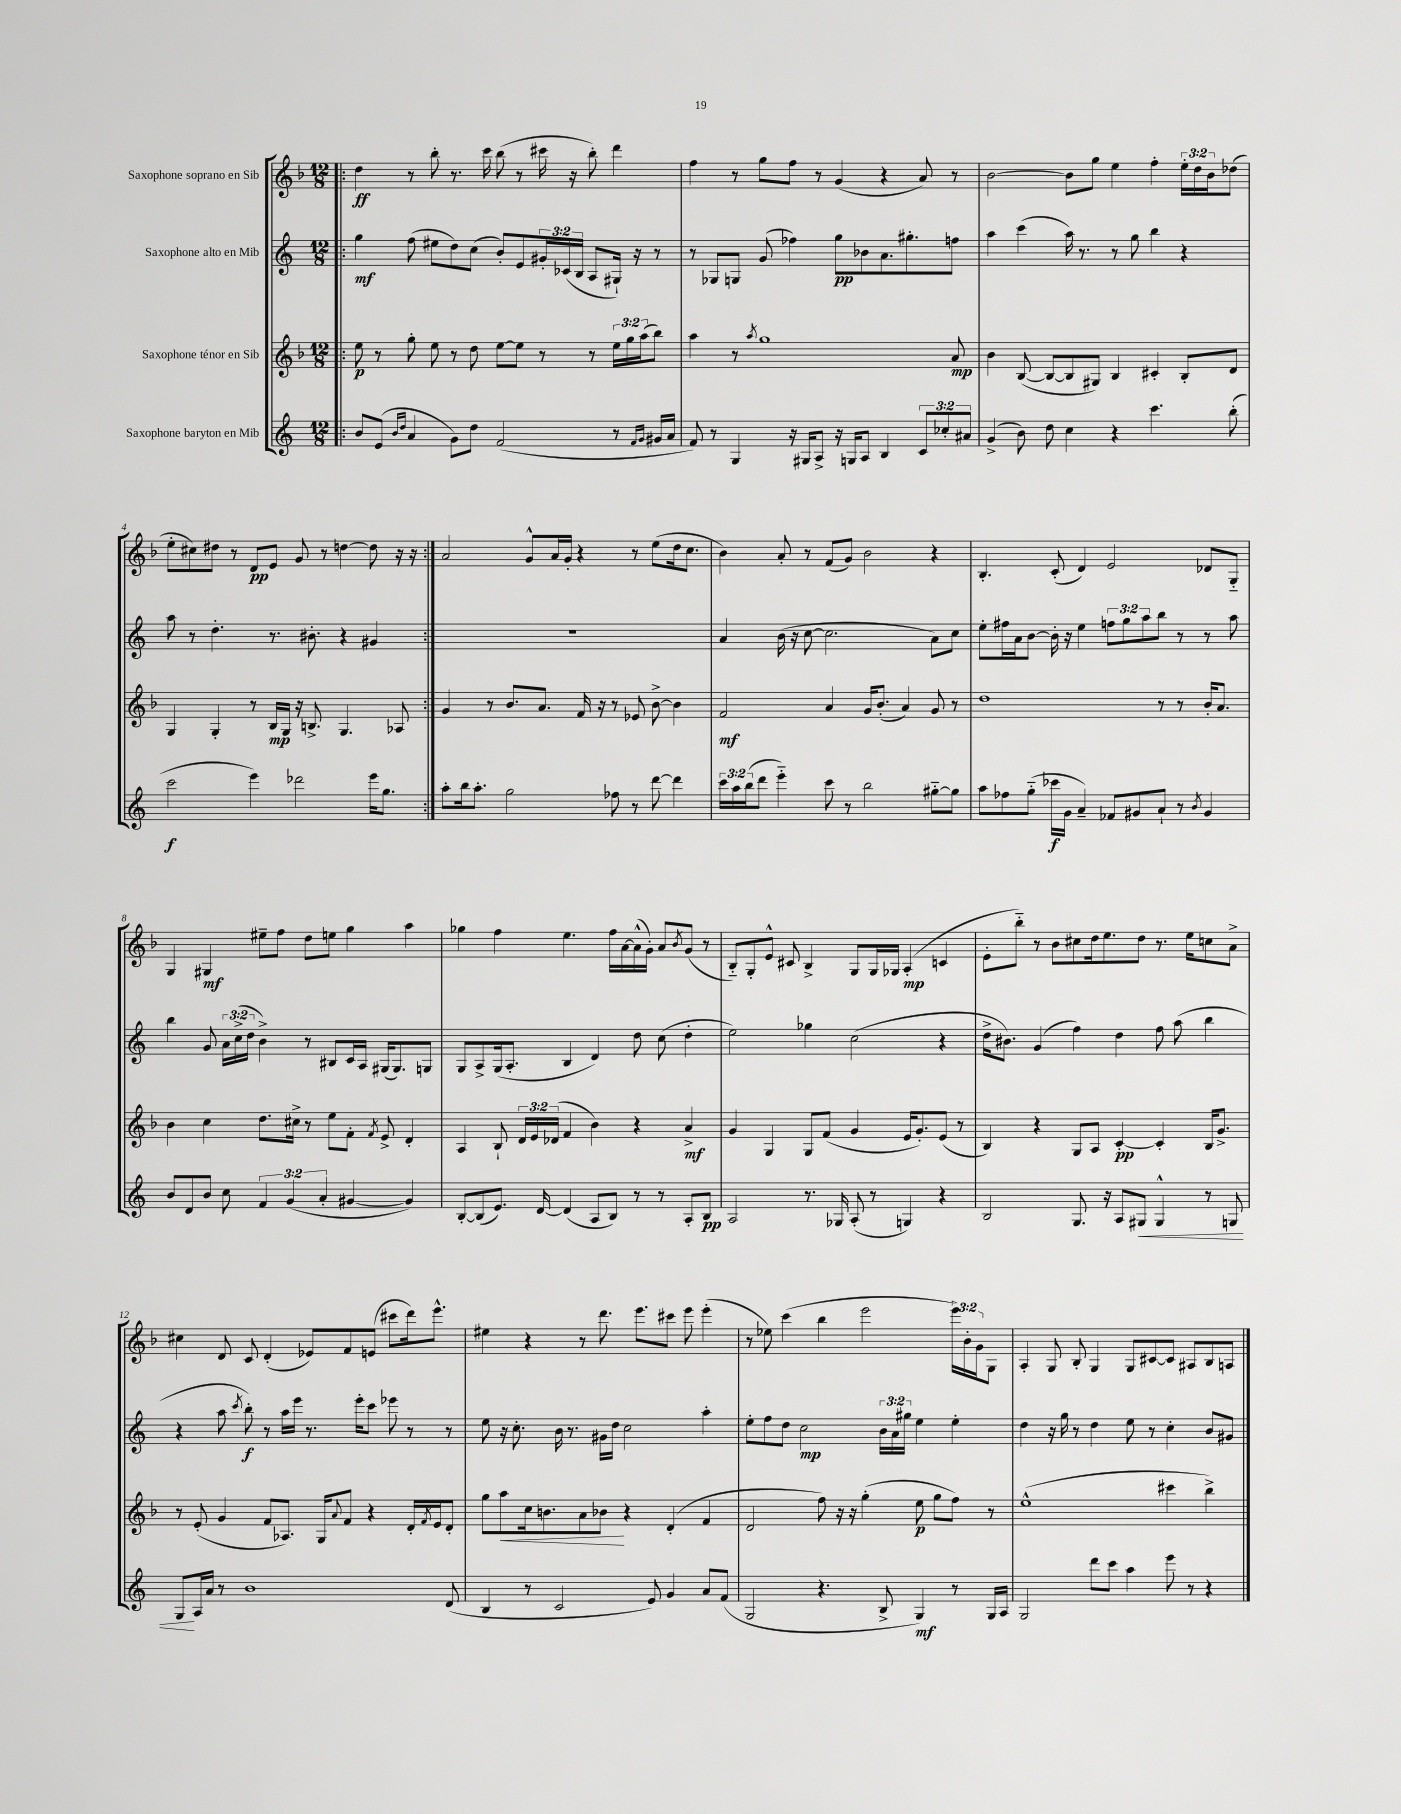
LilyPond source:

<<
\new StaffGroup <<
\new Staff = "s0" \with { instrumentName = "Saxophone soprano en Sib" } {
    \clef treble \key f \major \numericTimeSignature \time 12/8 \override Staff.TupletNumber.text = #tuplet-number::calc-fraction-text
    \repeat volta 2 { \bar ".|:" d''4\ff r8 bes''8-. r8. c'''16 bes''8( r8 cis'''16 r16 bes''8-.) d'''4 |
    f''4 r8 g''8 f''8 r8 g'4( r4 a'8) r8 |
    bes'2~ bes'8 g''8 e''4 f''4-. \tuplet 3/2 { e''16-. d''16 bes'16 } des''8( |
    e''8-. cis''8) dis''8 r8 d'8\pp e'8 g'8 r8 d''4~ d''8 r16 r16 | }
    a'2 g'8-^ a'16 g'16-. r4 r8 e''8( d''16 c''8. |
    bes'4) a'8-. r8 f'8( g'8) bes'2 r4 |
    bes4.-. c'8-.( d'4) e'2 des'8 g8-_ |
    g4 gis4\mf eis''8-- f''8 d''8 e''8 g''4 a''4 |
    ges''4 f''4 e''4. f''16 a'16~ a'16-^( g'16-.) a'8 \acciaccatura { bes'8 } g'8( r8 |
    bes8-_) g8-. e'8-^ cis'8 bes4-> g8 g16 ges16 a4-.\mp( c'4 |
    e'8-. bes''8-_) r8 bes'8 cis''8 d''16 e''8. d''8 r8. e''16 c''8 a'8-> |
    cis''4 d'8 c'8 d'4-.( ees'8) f'8 e'8( cis'''8 d'''16) e'''8.-^ |
    eis''4 r4 r8 d'''8. e'''8. cis'''8 e'''8 e'''4-.( |
    r8 ees''8) c'''4( bes''4 e'''2 \tuplet 3/2 { e'''16) bes'16-. g'16 } g8 |
    a4-. g8 bes8-. g4 g8 cis'8~ cis'8 ais8 bes8 a8 \bar "|." |
}
\new Staff = "s1" \with { instrumentName = "Saxophone alto en Mib" } {
    \clef treble \key c \major \numericTimeSignature \time 12/8 \override Staff.TupletNumber.text = #tuplet-number::calc-fraction-text
    \repeat volta 2 { \bar ".|:" g''4\mf f''8( eis''8 d''8) c''8( b'8-.) e'8 \tuplet 3/2 { gis'16-. ces'16( b16 } a8 gis16-!) r16 r8 |
    r8 ges8 g8 g'8( fes''4) g''8\pp bes'8 a'8. gis''8.-. f''8 |
    a''4 c'''4( a''16) r8. r8 g''8 b''4 r4 |
    a''8 r8 d''4.-. r8. bis'8.-. r4 gis'4 | }
    R1. |
    a'4 b'16( r16 c''8~ c''2. a'8) c''8 |
    e''8-. fis''16 a'16 b'8~ b'16-. r16 e''4 \tuplet 3/2 { f''8 g''8 a''8 } b''8 r8 r8 a''8 |
    b''4 g'8 \tuplet 3/2 { a'16 c''16->( d''16 } b'4->) r8 bis8 c'16 a16 gis16( gis8.) g8 |
    g8 a8-> g16( a8.-. b4 d'4) d''8 c''8( d''4-. |
    e''2) ges''4 c''2( r4 |
    d''16-> bis'8.) g'4( f''4) d''4 f''8 a''8( b''4 |
    r4 a''8 \acciaccatura { c'''8 } b''8-.\f) r8 a''16 e'''16 r8. e'''16-. c'''8 ees'''8 r8 r8 |
    e''8 r16 c''8.-. b'16 r8. gis'16 d''16 c''2 a''4-. |
    e''8-. f''8 d''8 c''2\mp \tuplet 3/2 { b'16 a'16 gis''16 } e''4 e''4-. |
    d''4 r16 g''16 r8 d''4 e''8 r8 c''4-. b'8 gis'8 \bar "|." |
}
\new Staff = "s2" \with { instrumentName = "Saxophone ténor en Sib" } {
    \clef treble \key f \major \numericTimeSignature \time 12/8 \override Staff.TupletNumber.text = #tuplet-number::calc-fraction-text
    \repeat volta 2 { \bar ".|:" e''8\p r8 g''8-. e''8 r8 d''8 e''8~ e''8 r8 r8 \tuplet 3/2 { e''16 g''16 a''16( } bes''8) |
    a''4 r8 \acciaccatura { a''8 } g''1 a'8\mp |
    bes'4 bes8~( bes8~ bes8 gis8) bes4 cis'4-. bes8-. d'8 |
    g4 g4-. r8 bes16\mp g16 r16 b8.-> g4. aes8 | }
    g'4 r8 bes'8. a'8. f'16 r16 r8 ees'8 bes'8~-> bes'4 |
    f'2\mf a'4 g'16 bes'8.-.( a'4) g'8 r8 |
    d''1 r8 r8 bes'16-. a'8. |
    bes'4 c''4 d''8. cis''16-> r8 e''8 f'8-. \acciaccatura { f'8 } e'8-> d'4-. |
    a4 bes8-! \tuplet 3/2 { d'16 e'16 des'16( } f'4 bes'4) r4 a'4->\mf |
    g'4 g4 g8 f'8( g'4 e'16 g'8.-.) e'8( r8 |
    bes4) r4 g8 a8 c'4~-.\pp c'4-. bes16 g'8.-> |
    r8 e'8-.( g'4 f'8 aes8.) g16 \appoggiatura { a'8 } f'8 r4 d'16-. \acciaccatura { f'8 } e'16 d'8-. |
    g''8 a''8\< c''16 b'8. a'8 bes'8\! r4 d'4-.( f'4 |
    d'2 f''8) r16 r16 g''4-.( e''8\p g''8 f''8) r8 |
    e''1-^( cis'''4 bes''4->) \bar "|." |
}
\new Staff = "s3" \with { instrumentName = "Saxophone baryton en Mib" } {
    \clef treble \key c \major \numericTimeSignature \time 12/8 \override Staff.TupletNumber.text = #tuplet-number::calc-fraction-text
    \repeat volta 2 { \bar ".|:" b'8 e'8( \grace { b'16 d''16 } a'4 g'8) d''8 f'2( r8 \grace { f'16 g'16 } gis'16 a'16 |
    f'8) r8 g4 r16 gis16 a8-> r16 g16 a8 b4 \tuplet 3/2 { c'8 ces''8-. ais'8 } |
    g'4->( b'8) d''8 c''4 r4 c'''4. b''8-.( |
    c'''2\f e'''4) des'''2 e'''16 g''8. | }
    a''8-. b''16 a''8.-. g''2 fes''8 r8 d'''8~ d'''4 |
    \tuplet 3/2 { c'''16 a''16 b''16( } d'''8 e'''4-_) c'''8 r8 b''2 gis''8~-_ gis''8 |
    a''8 fes''8 g''8-_( ces'''16\f g'16 a'4--) fes'8 gis'8 a'8-! r8 \acciaccatura { b'8 } gis'4 |
    b'8 d'8 b'8 c''8 \tuplet 3/2 { f'4 g'4( a'4-. } gis'4~ gis'4) |
    b8~-. b8( e'8.) d'16~ d'4( a8 b8) r8 r8 a8-. b8\pp |
    a2 r8. ges16 a8-.( r8 g4) r4 |
    b2 g8. r16 a8 gis8\< gis4-^ r8 g8 |
    g8\! a16 a'16 r8 b'1 d'8( |
    b4 r8 c'2 e'8) g'4 a'8 f'8( |
    g2 r4. b8-> g4\mf) r8 g16 a16 |
    g2 d'''8 c'''8 a''4 e'''8 r8 r4 \bar "|." |
}
>>
>>
